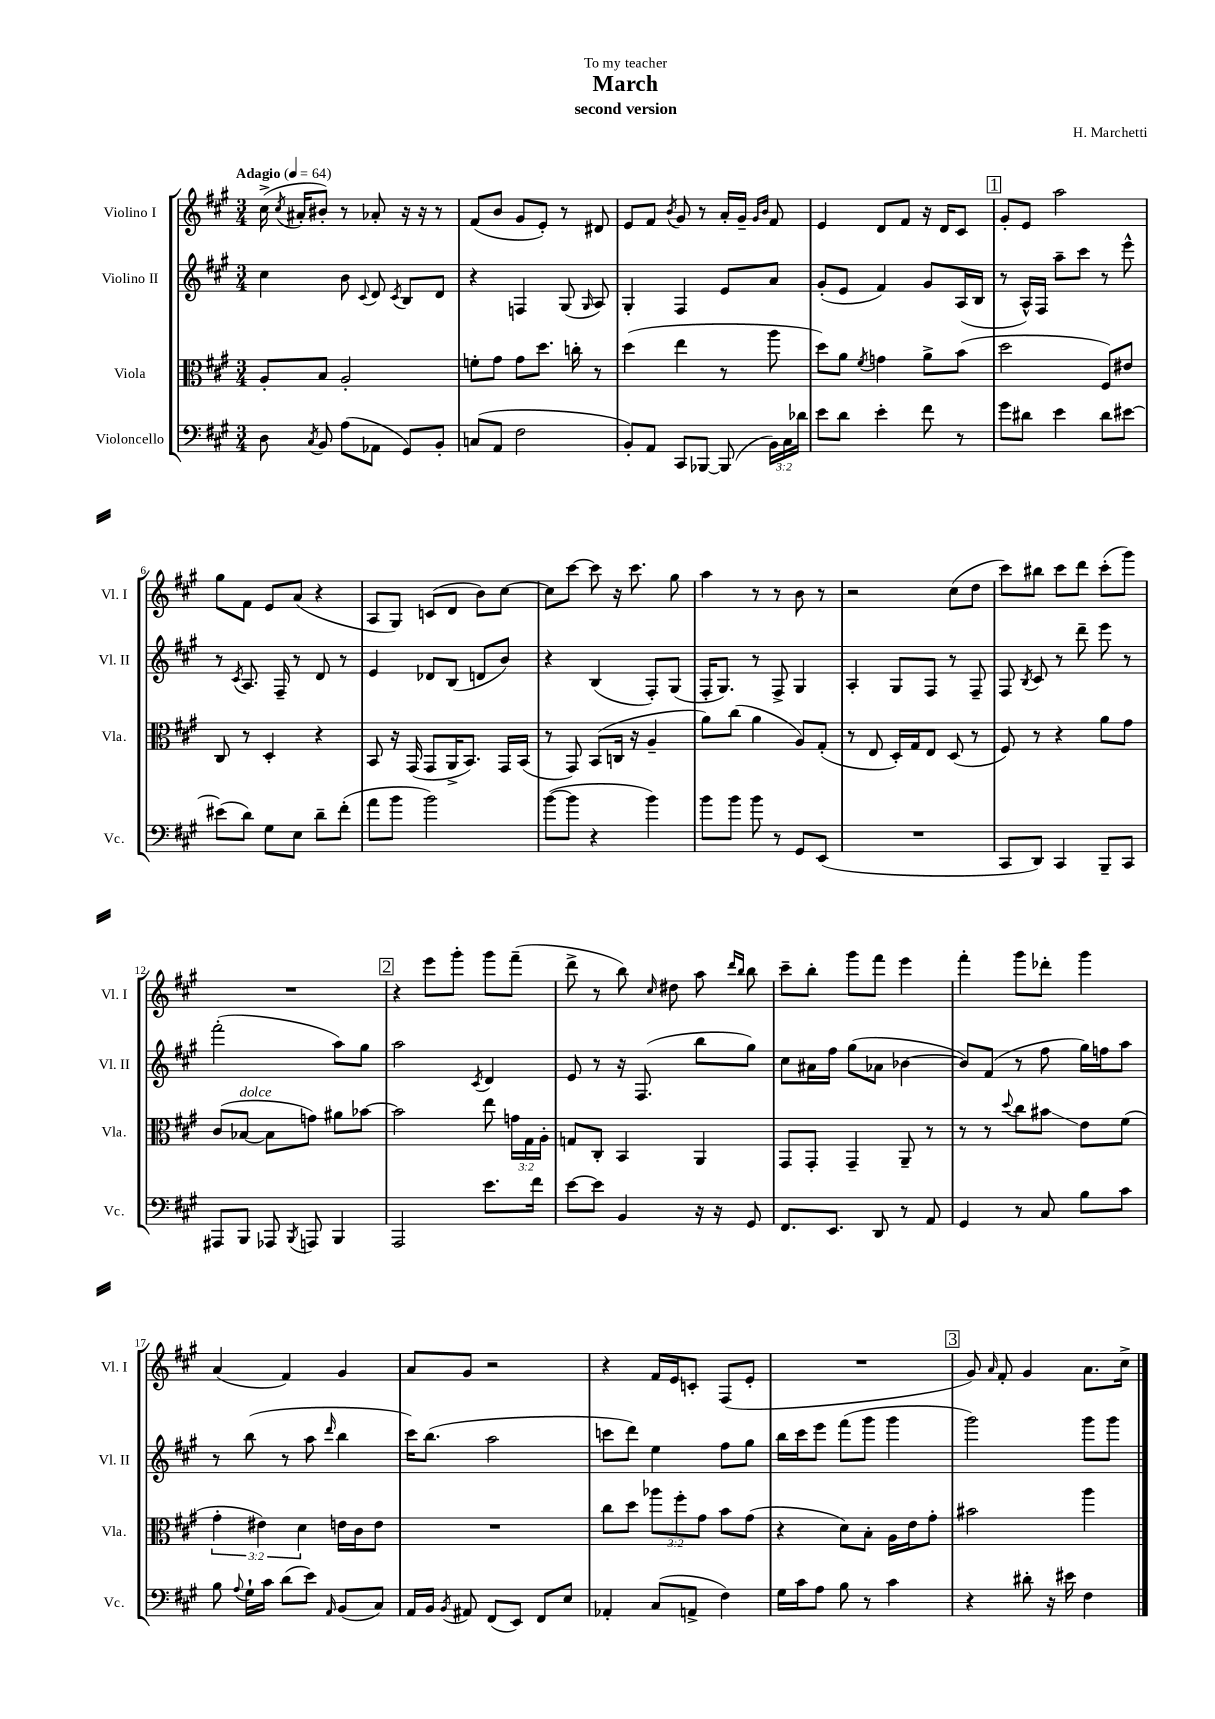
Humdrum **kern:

**kern	**kern	**kern	**kern
*staff4	*staff3	*staff2	*staff1
*clefF4	*clefC3	*clefG2	*clefG2
*k[f#c#g#]	*k[f#c#g#]	*k[f#c#g#]	*k[f#c#g#]
*M3/4	*M3/4	*M3/4	*M3/4
*MM64	*MM64	*MM64	*MM64
8D	8A'	4cc#	(16cc#^
.	.	.	8qcc#
.	.	.	16a#'
8qC#	.	.	.
8BB	8B	.	8b#')
(8A	2A'	8b	8r
.	.	8qqc#	.
8AA-	.	8d	8a-'
.	.	8qc#	.
8GG#)	.	8B	16r
.	.	.	16r
8BB'	.	8d	8r
=	=	=	=
(8C	8f'	4r	(8f#
8AA	8g#	.	8b
2F#	8g#	4F	8g#
.	8.dd	.	8e')
.	.	(8G#	8r
.	16cc'	.	.
.	.	16qqG#	.
.	8r	8A)	8d#
=	=	=	=
8BB')	(4dd	4G#'	8e
8AA	.	.	8f#
.	.	.	8qb
8CC#	4ee	4F#	8g#
[8BBB-	.	.	8r
(8BBB-]	8r	8e	16a'
.	.	.	16g#~
.	.	.	16qqg#
.	.	.	16qqb
24BB)	8aa	8a	8f#
24C#	.	.	.
24d-	.	.	.
=	=	=	=
8e	8dd)	(8g#'	4e
8d	8a	8e	.
.	8qf#	.	.
4e'	4g	4f#)	8d
.	.	.	8f#
8f#	8a^	8g#	16r
.	.	.	16d
8r	(8b	(16A	8c#
.	.	16B	.
=	=	=	=
8g#	2dd	8r	8g#'
8d#	.	16A^^)	8e
.	.	16F#	.
4e	.	8aa~	2aa
.	.	8ccc#	.
8d#	8F#)	8r	.
[8e#	8e#	8eee^^	.
=	=	=	=
(8e#]	8C#	8r	8gg#
.	.	8qc#	.
8d)	8r	8.A	8f#
8G#	4D'	.	8e
.	.	16F#~	.
8E	.	8r	(8a
8d~	4r	8d	4r
(8f#'	.	8r	.
=	=	=	=
8a	8BB	4e	8A
8b	16r	.	8G#)
.	(16GG#	.	.
2b)	8GG#	8d-	(8c
.	16AA^	(8B	8d
.	8.BB)	.	.
.	.	8d	8b)
.	16GG#	8b)	[8cc#
.	(16BB	.	.
=	=	=	=
([8b	8r	4r	8cc#]
8b]	8GG#)	.	[8ccc#
4r	(8BB	(4B	8ccc#]
.	16C	.	16r
.	16r	.	8.ccc#
4b)	4A~	8F#')	.
.	.	(8G#	8gg#
=	=	=	=
8b	8a)	16F#'	4aa
.	.	8.G#)	.
8b	(8cc#	.	.
8b	4a	8r	8r
8r	.	8F#^	8r
8GG#	8A)	4G#	8b
(8EE	(8G#'	.	8r
=	=	=	=
2.r	8r	4A'	2r
.	8E	.	.
.	16D')	8G#	.
.	16G#	.	.
.	8E	8F#	.
.	(8D	8r	(8cc#
.	8r	8F#~	8dd
=	=	=	=
8CC#	8F#)	8F#	8ccc#)
.	.	8qB	.
8DD)	8r	8c#	8bb#
4CC#	4r	8r	8ccc#
.	.	8ddd~	8ddd
8BBB~	8a	8eee	(8ccc#'
8CC#	8g#	8r	8ggg#)
=	=	=	=
8AAA#	(8c#	(2fff#'	2.r
8BBB	[8B-	.	.
8AAA-	8B-]	.	.
8qBBB	.	.	.
8AAA	8g)	.	.
4BBB	8a#	8aa)	.
.	[8b-	8gg#	.
=	=	=	=
2AAA	2b-]	2aa	4r
.	.	.	8eee
.	.	.	8ggg#'
.	.	8qc#	.
8.e	8ee	4d	8ggg#
.	24g	.	(8fff#~
.	24G#	.	.
16f#	.	.	.
.	24A'	.	.
=	=	=	=
[8e	8G	8e	8ddd^
8e]	8C#'	8r	8r
4BB	4BB	16r	8bb)
.	.	(8.F#	.
.	.	.	16qqcc#
.	.	.	8dd#
16r	4AA	8bb	8aa
16r	.	.	.
.	.	.	16qqddd
.	.	.	16qqbb
8GG#	.	8gg#)	8bb
=	=	=	=
8.FF#	8GG#	8cc#	8ccc#~
.	8GG#'	16a#	8bb'
8.EE	.	16ff#	.
.	4GG#~	(8gg#	8ggg#
8DD	.	8a-	8fff#
8r	8AA~	[4b-	4eee
8AA	8r	.	.
=	=	=	=
4GG#	8r	8b-])	4fff#'
.	8r	(8f#	.
.	8qqdd	.	.
8r	8cc#	8r	8ggg#
8C#	8b#	8ff#	8ddd-'
8B	8e	16gg#)	4ggg#
.	.	16ff	.
8c#	(8f#	8aa	.
=	=	=	=
8B	6g#'	8r	(4a
8qqA	.	.	.
16G#`	.	(8bb	.
.	6e#)	.	.
16c#	.	.	.
(8d	.	8r	4f#)
.	6d	.	.
8e)	.	8aa	.
16qqAA	.	16qqddd	.
(8BB	16e	4bb	4g#
.	16c#	.	.
8C#)	8e	.	.
=	=	=	=
16AA	2.r	16ccc#)	8a
16BB	.	(8.bb	.
8qBB	.	.	.
8AA#	.	.	8g#
(8FF#	.	2aa	2r
8EE)	.	.	.
8FF#	.	.	.
8E	.	.	.
=	=	=	=
4AA-'	8cc#	8ccc	4r
.	8dd	8ddd)	.
(8C#	12aa-	4ee	16f#
.	.	.	16e
.	12ff#'	.	.
8AA^	.	.	8c'
.	12g#	.	.
4F#)	8b	8ff#	(8F#
.	(8g#	8gg#	8e'
=	=	=	=
16G#	4r	16bb	2.r
16c#	.	16ccc#	.
8A	.	8eee	.
8B	8d)	(8fff#	.
8r	8B'	8ggg#	.
4c#	16A	4ggg#	.
.	16e	.	.
.	8g#'	.	.
=	=	=	=
4r	2b#	2ggg#)	8g#)
.	.	.	16qqa
.	.	.	8f#'
8d#'	.	.	4g#
16r	.	.	.
16e#	.	.	.
4F#	4aa	8ggg#	8.a
.	.	8ggg#	.
.	.	.	16cc#^
==	==	==	==
*-	*-	*-	*-
